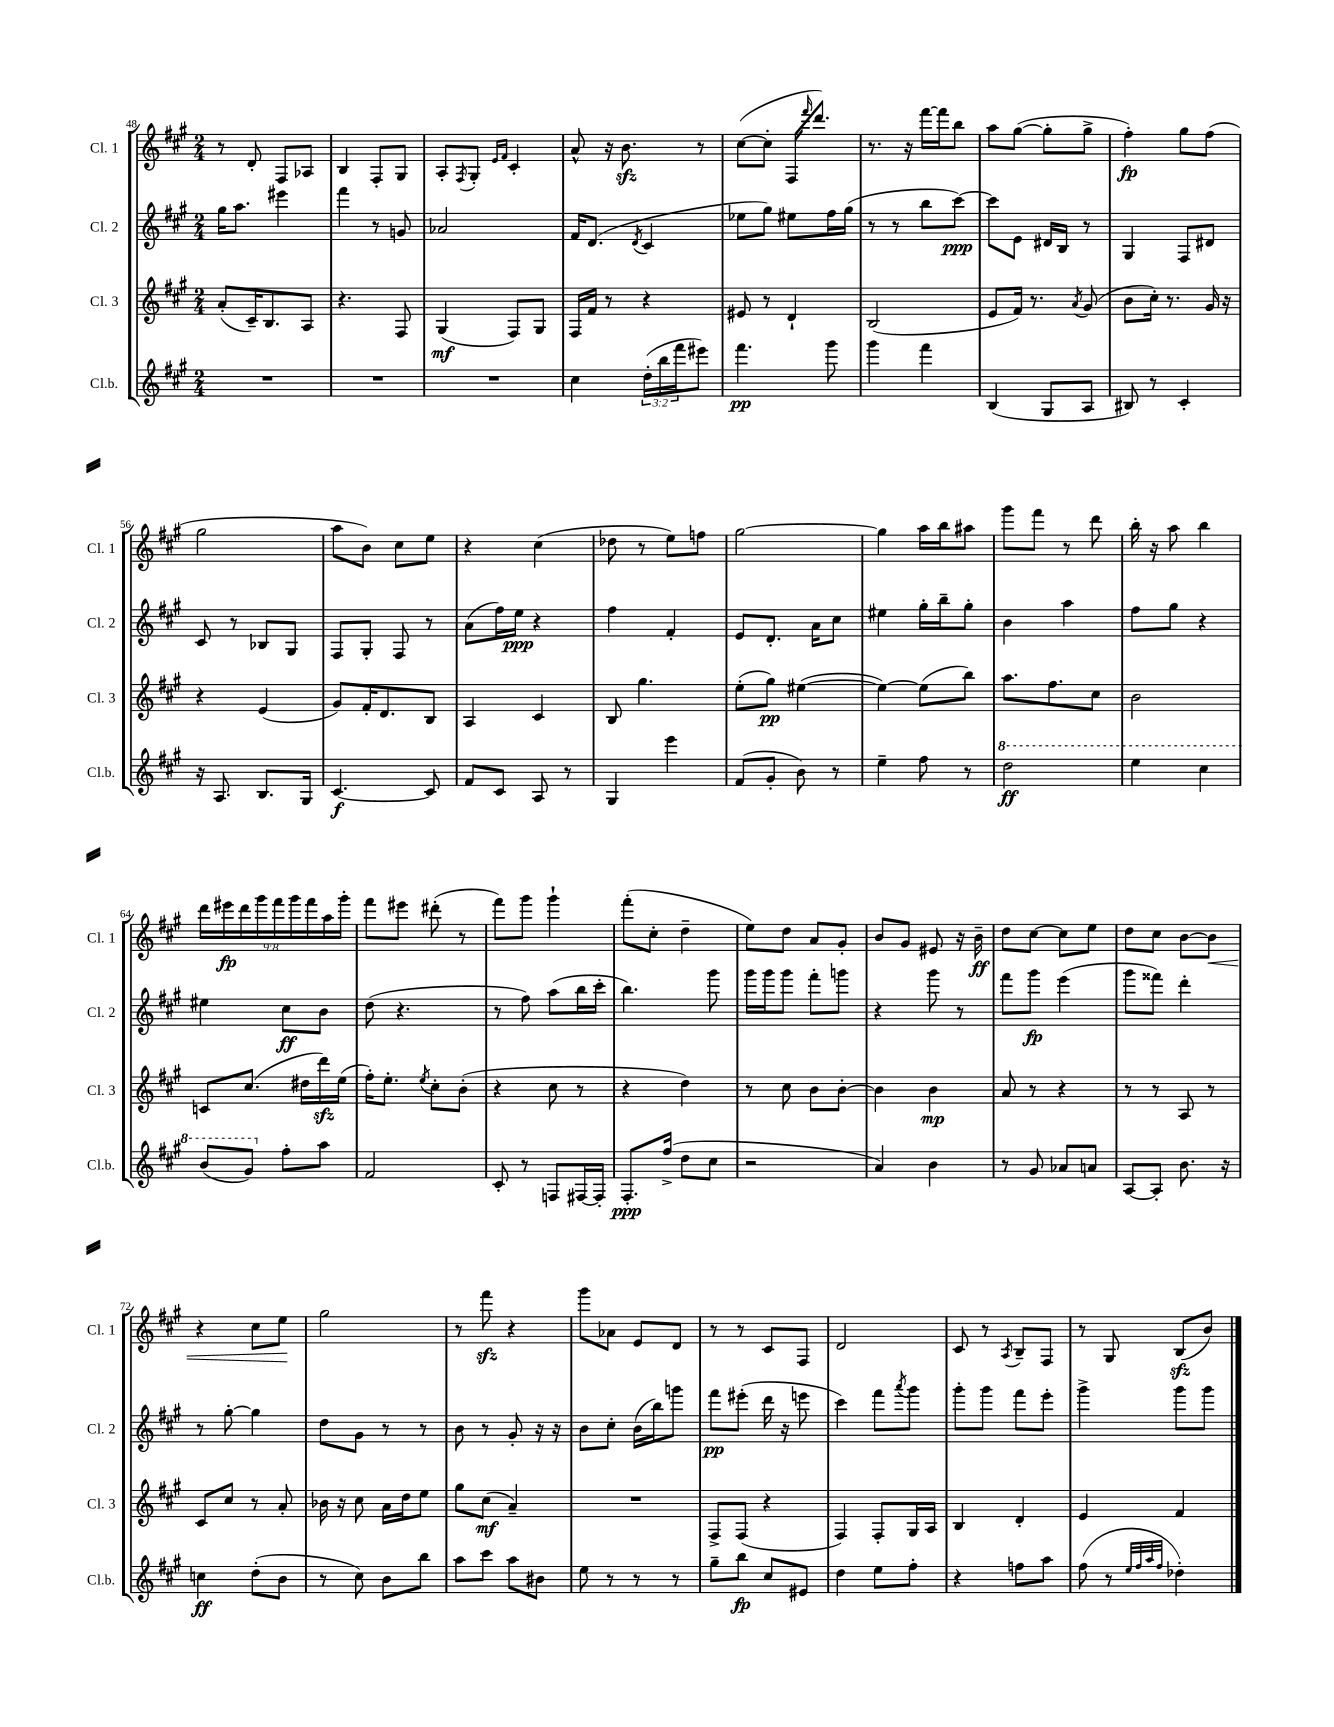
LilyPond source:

<<
\new StaffGroup <<
\new Staff = "s0" \with { instrumentName = "Cl. 1" shortInstrumentName = "Cl. 1" } {
    \clef treble \key a \major \numericTimeSignature \time 2/4 \override Staff.TupletNumber.text = #tuplet-number::calc-fraction-text
    r8 d'8-. fis8 aes8 |
    b4 fis8-. gis8 |
    a8-. \acciaccatura { fis8 } gis8-. \grace { e'16 fis'16 } cis'4-. |
    a'8-^ r16 b'8.\sfz r8 |
    cis''8~( cis''8-. fis16 \grace { fis'''16 } d'''8.) |
    r8. r16 fis'''16~ fis'''16 b''8 |
    a''8 gis''8~( gis''8-. gis''8-> |
    fis''4-.\fp) gis''8 fis''8( |
    gis''2 |
    a''8 b'8) cis''8 e''8 |
    r4 cis''4( |
    des''8 r8 e''8) f''8 |
    gis''2~ |
    gis''4 a''16 b''16 ais''8 |
    gis'''8 fis'''8 r8 d'''8 |
    b''16-. r16 a''8 b''4 |
    \tuplet 9/8 { d'''16 eis'''16\fp d'''16 gis'''16 fis'''16 gis'''16 fis'''16 a''16 gis'''16-. } |
    fis'''8 eis'''8 dis'''8-.( r8 |
    fis'''8) gis'''8 gis'''4-! |
    fis'''8-.( cis''8-. d''4-- |
    e''8) d''8 a'8 gis'8-. |
    b'8 gis'8 eis'8 r16 b'16--\ff |
    d''8 cis''8~ cis''8 e''8 |
    d''8 cis''8 b'8~ b'8\< |
    r4 cis''8 e''8\! |
    gis''2 |
    r8 fis'''8\sfz r4 |
    gis'''8 aes'8 e'8 d'8 |
    r8 r8 cis'8 fis8 |
    d'2 |
    cis'8 r8 \acciaccatura { a8 } b8-- fis8 |
    r8 gis8 b8\sfz( b'8) \bar "|." |
}
\new Staff = "s1" \with { instrumentName = "Cl. 2" shortInstrumentName = "Cl. 2" } {
    \clef treble \key a \major \numericTimeSignature \time 2/4
    gis''16 a''8. eis'''4 |
    fis'''4 r8 g'8 |
    aes'2 |
    fis'16 d'8.( \acciaccatura { d'8 } cis'4 |
    ees''8 gis''8) eis''8 fis''16 gis''16( |
    r8 r8 b''8 cis'''8~\ppp) |
    cis'''8 e'8 dis'16 b16 r8 |
    gis4 fis8 dis'8 |
    cis'8 r8 bes8 gis8 |
    fis8 gis8-. fis8 r8 |
    a'8( fis''16) e''16\ppp r4 |
    fis''4 fis'4-. |
    e'8 d'8.-. a'16 cis''8 |
    eis''4 gis''16-. b''16-- gis''8-. |
    b'4 a''4 |
    fis''8 gis''8 r4 |
    eis''4 cis''8\ff b'8 |
    d''8( r4. |
    r8 fis''8) a''8( b''16 cis'''16-. |
    b''4.) gis'''8 |
    gis'''16 gis'''16 gis'''8 fis'''8-. g'''8 |
    r4 gis'''8 r8 |
    fis'''8 gis'''8\fp e'''4( |
    gis'''8 fisis'''8) d'''4-. |
    r8 gis''8~-. gis''4 |
    d''8 gis'8 r8 r8 |
    b'8 r8 gis'8-. r16 r16 |
    b'8 cis''8-. b'16( b''16) g'''8 |
    fis'''8\pp eis'''8-.( d'''16 r16 e'''8 |
    cis'''4) fis'''8 \acciaccatura { a'''8 } gis'''8 |
    gis'''8-. gis'''8 fis'''8 e'''8-. |
    gis'''4-> gis'''8 gis'''8 \bar "|." |
}
\new Staff = "s2" \with { instrumentName = "Cl. 3" shortInstrumentName = "Cl. 3" } {
    \clef treble \key a \major \numericTimeSignature \time 2/4
    a'8-.( cis'16--) b8. a8 |
    r4. fis8 |
    gis4\mf( fis8) gis8 |
    fis16 fis'16 r8 r4 |
    eis'8 r8 d'4-! |
    b2( |
    e'8 fis'16) r8. \acciaccatura { a'8 } gis'8( |
    b'8 cis''16-.) r8. gis'16 r16 |
    r4 e'4( |
    gis'8) fis'16-. d'8. b8 |
    a4 cis'4 |
    b8 gis''4. |
    e''8-.( gis''8\pp) eis''4~( |
    eis''4~) eis''8( b''8) |
    a''8. fis''8. cis''8 |
    b'2 |
    c'8 cis''8.( dis''16 d'''16\sfz) e''16( |
    fis''16-.) e''8.-. \acciaccatura { e''8 } cis''8-. b'8-.( |
    r4 cis''8 r8 |
    r4 d''4) |
    r8 cis''8 b'8 b'8~-. |
    b'4 b'4\mp |
    a'8 r8 r4 |
    r8 r8 a8 r8 |
    cis'8 cis''8 r8 a'8-. |
    bes'16 r16 cis''8 a'16 d''16 e''8 |
    gis''8 cis''8\mf( a'4--) |
    R2 |
    fis8-> fis8( r4 |
    fis4) fis8-. gis16 a16 |
    b4 d'4-. |
    e'4 fis'4 \bar "|." |
}
\new Staff = "s3" \with { instrumentName = "Cl.b." shortInstrumentName = "Cl.b." } {
    \clef treble \key a \major \numericTimeSignature \time 2/4 \override Staff.TupletNumber.text = #tuplet-number::calc-fraction-text
    R2 |
    R2 |
    R2 |
    cis''4 \tuplet 3/2 { d''16-.( b''16 fis'''16 } eis'''8) |
    fis'''4.\pp gis'''8 |
    gis'''4 fis'''4 |
    b4( gis8 a8 |
    bis8) r8 cis'4-. |
    r16 a8. b8. gis16 |
    cis'4.~\f cis'8 |
    fis'8 cis'8 a8 r8 |
    gis4 e'''4 |
    fis'8( gis'8-. b'8) r8 |
    e''4-- fis''8 r8 |
    \ottava #1 d'''2\ff |
    e'''4 cis'''4 |
    b''8( gis''8) \ottava #0 fis''8-. a''8 |
    fis'2 |
    cis'8-. r8 f8 fis16~ fis16-. |
    fis8.-.\ppp fis''16->( d''8 cis''8 |
    r2 |
    a'4) b'4 |
    r8 gis'8 aes'8 a'8 |
    a8~ a8-. b'8. r16 |
    c''4\ff d''8-.( b'8 |
    r8 cis''8) b'8 b''8 |
    a''8 cis'''8 a''8 bis'8 |
    e''8 r8 r8 r8 |
    gis''8-- b''8\fp cis''8 eis'8 |
    d''4 e''8 fis''8-. |
    r4 f''8 a''8 |
    fis''8( r8 \grace { e''32 fis''32 a''32 fis''32 } des''4-.) \bar "|." |
}
>>
>>
\layout { \context { \Score currentBarNumber = #48 } }
